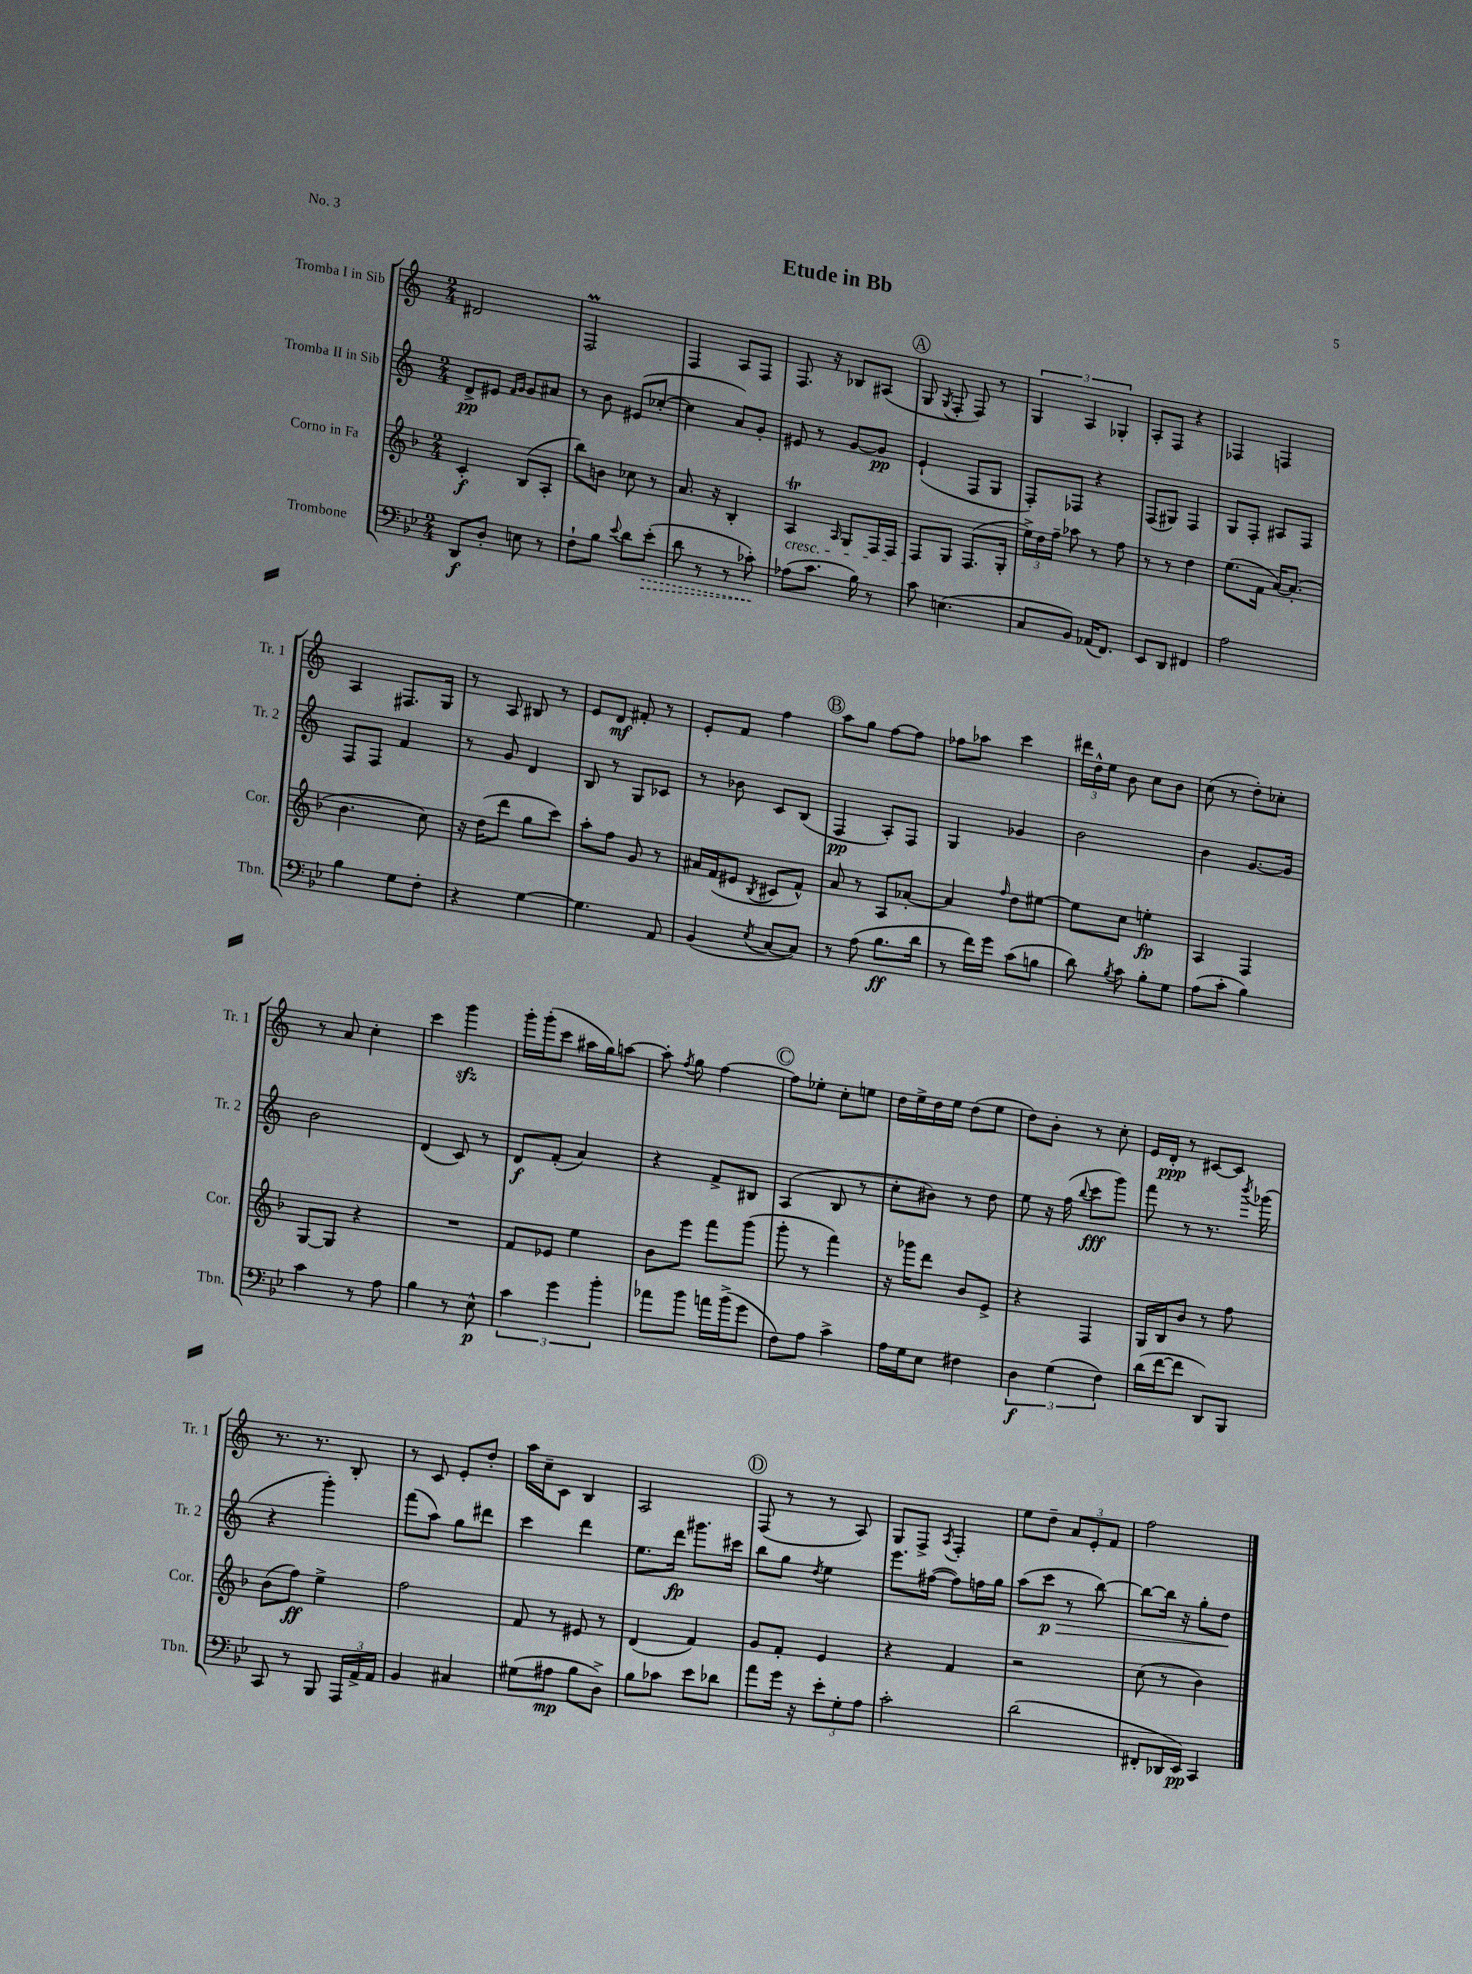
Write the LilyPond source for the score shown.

\header { title = "Etude in Bb" piece = "No. 3" }
<<
\new StaffGroup <<
\new Staff = "s0" \with { instrumentName = "Tromba I in Sib" shortInstrumentName = "Tr. 1" } {
    \clef treble \key c \major \numericTimeSignature \time 2/4
    \autoBeamOff dis'2 |
    f2\prall |
    f4 a8[ f8] |
    f8. r16 bes8[ ais8]( |
    \mark \markup { \circle "A" } g8 \acciaccatura { g8 } f8-. f8) r8 |
    \tuplet 3/2 { g4 a4 ges4-. } |
    a8[-. f8] r4 |
    fes4 f4 |
    a4 fis8.[ g16] |
    r8 a8 bis8 r8 |
    e'8[ d'8]\mf fis'8-. r8 |
    e'8[-. f'8] f''4 |
    \mark \markup { \circle "B" } a''8[ g''8] f''8[~ f''8] |
    fes''8[ aes''8] c'''4 |
    \tuplet 3/2 { dis'''16[ d''16-^ e''16] } b'8 c''8[ b'8] |
    c''8( r8 d''8[-.) ces''8]-. |
    r8 a'8 c''4-. |
    c'''4 g'''4\sfz |
    g'''16[-. g'''16-.( c'''8] ais''16[ g''16) a''8]~ |
    a''8-. \acciaccatura { f''8 } g''8 f''4~ |
    \mark \markup { \circle "C" } f''8[ ees''8]-. c''8[-. e''8] |
    d''16[ e''16-> d''16 e''16] d''8[( e''8] |
    d''8[) b'8]-. r8 c''8-. |
    e'16[ d'16]-.\ppp r8 cis'8[~ cis'8] |
    r8. r8. b8-. |
    r8 c'8 e'8[-. d''8]-. |
    a''16[ c''16-- c'8] b4 |
    a2 |
    \mark \markup { \circle "D" } f8( r8 r8 a8) |
    g8[ f8]-> \acciaccatura { a8 } f4-. |
    e''8[ d''8]-- \tuplet 3/2 { a'8[ e'8-. f'8] } |
    f''2 \bar "|." |
}
\new Staff = "s1" \with { instrumentName = "Tromba II in Sib" shortInstrumentName = "Tr. 2" } {
    \clef treble \key c \major \numericTimeSignature \time 2/4
    \autoBeamOff d'8[->\pp eis'8] \grace { f'16[ g'16] } g'8[ ais'8] |
    r8 b'8 eis'8[( ces''8]~-. |
    ces''4 a'8[) g'8]-. |
    eis'8 r8 g'8[~ g'8]\pp |
    \mark \markup { \circle "A" } e'4-!( f8[ g8] |
    f8[-.) fes8] r4 |
    f8[( gis8]) f4 |
    g8[ f8]-. ais8[ f8] |
    f8[ f8] f'4 |
    r8 g'8 d'4 |
    b8 r8 g8[ ces'8] |
    r8 bes'8 c'8[ b8]( |
    \mark \markup { \circle "B" } f4\pp a8[-.) f8] |
    g4 ges'4 |
    b'2 |
    b'4 g'8.[~ g'16] |
    b'2 |
    d'4( c'8) r8 |
    d'8[\f f'8]-.( a'4) |
    r4 f'8[-> bis8] |
    \mark \markup { \circle "C" } a4( b8 r8 |
    c''8[-. bis'8]) r8 d''8 |
    e''8 r16 f''16( \appoggiatura { b''8 } c'''8[\fff g'''8]) |
    f'''8 r8 r8. \acciaccatura { b'''8 } ges'''16( |
    r4 g'''4-.) |
    f'''8[( a''8]) g''8[ dis'''8] |
    c'''4 d'''4 |
    e''8.[ d'''16]\fp gis'''8.[ cis'''16] |
    \mark \markup { \circle "D" } b''8[ g''8] \acciaccatura { d''8 } e''4 |
    e'''8.[ fis''16]~( fis''8[) f''16 g''16] |
    a''8[( c'''8]\p\> r8 b''8~) |
    b''8[~ b''16] r16 g''8[-. d''8]\! \bar "|." |
}
\new Staff = "s2" \with { instrumentName = "Corno in Fa" shortInstrumentName = "Cor." } {
    \clef treble \key f \major \numericTimeSignature \time 2/4
    \autoBeamOff c'4-.\f bes8[( a8]-. |
    bes''8[) b'8] ces''8 r8 |
    a'8. r16 bes4-. |
    a4\trill\cresc \grace { a16 } g8[ f16 f16] |
    \mark \markup { \circle "A" } f8[\! g8] f8.[( g16]-. |
    \tuplet 3/2 { e''16[->) d''16 f''16]-- } aes''8 r8 f''8 |
    r8 r8 d''4 |
    e''8.[( f'16] a'16[~) a'8.]-.( |
    bes'4. c''8) |
    r16 d''16[( d'''8] g''8[ c'''8]) |
    a''8[-. f''8] g'8 r8 |
    ais'16[ f'16( eis'8] \acciaccatura { bes8 } cis'8[ f'8]-^) |
    \mark \markup { \circle "B" } a'8 r8 a8[ aes'8]~-. |
    aes'4 \grace { f''16 } d''8[ eis''8]~ |
    eis''8[ c''8] e''4-.\fp |
    a4 f4 |
    g8[~ g8] r4 |
    R2 |
    f'8[ ees'8] e''4 |
    bes'8[ e'''8] f'''8[ g'''8]( |
    \mark \markup { \circle "C" } g'''8-. r8 f'''4) |
    r16 ges'''16[ d'''8] bes'8[ e'8]-> |
    r4 f4 |
    g16[ bes16 bes'8] r8 f''8 |
    bes'8[( f''8]\ff) e''4-> |
    f''2 |
    f'8 r8 eis'8 r8 |
    d'4( f'4) |
    \mark \markup { \circle "D" } g'8[ f'8]-. e'4 |
    r4 f'4 |
    r2 |
    c''8( r8 bes'4) \bar "|." |
}
\new Staff = "s3" \with { instrumentName = "Trombone" shortInstrumentName = "Tbn." } {
    \clef bass \key bes \major \numericTimeSignature \time 2/4
    \autoBeamOff d,8[\f d8]-. e8 r8 |
    f8[-! bes8] \appoggiatura { ees'8 } d'8[ \once \override Hairpin.style = #'dashed-line ees'8]-.\>( |
    d'8 r8 r8 ces'8-.\!) |
    aes8[( c'8.] bes16) r8 |
    \mark \markup { \circle "A" } c'8 e4.( |
    c8[ bes,8]) aes,16[( f,8.]) |
    ees,8[ d,8] fis,4 |
    a2 |
    bes4 g8[ f8]-. |
    r4 g4~ |
    g4. a,8 |
    bes,4( \acciaccatura { ees8 } c8[~ c8]) |
    \mark \markup { \circle "B" } r8 a8( bes8.[\ff d'16] |
    r8 f'16[) g'16] c'8[( b8] |
    d'8) \acciaccatura { bes8 } c'8 bes8[-. g8] |
    a8[( c'8]-. bes4) |
    c'4 r8 a8 |
    bes4 r8 ees8-^\p |
    \tuplet 3/2 { c'4 g'4 bes'4-. } |
    aes'8[ bes'8] a'16[ bes'16->( g'8] |
    \mark \markup { \circle "C" } f8[) a8] c'4-> |
    a16[ g16 ees8] fis4 |
    \tuplet 3/2 { d4\f g4( f4) } |
    d'16[( f'16~ f'8] d,8[) bes,,8] |
    c,8 r8 bes,,8 \tuplet 3/2 { a,,16[ a,16-> a,16] } |
    bes,4 cis4 |
    gis8[( ais8]\mp bes8[ d8]->) |
    bes8[ ces'8] ees'8[ des'8] |
    \mark \markup { \circle "D" } a'8[ g'16] r16 \tuplet 3/2 { ees'8[-. g8-. a8] } |
    c'2-. |
    d'2( |
    fis,8[-. des,16 ees,16]\pp) c,4 \bar "|." |
}
>>
>>
\layout { \context { \Score \remove "Bar_number_engraver" } }
